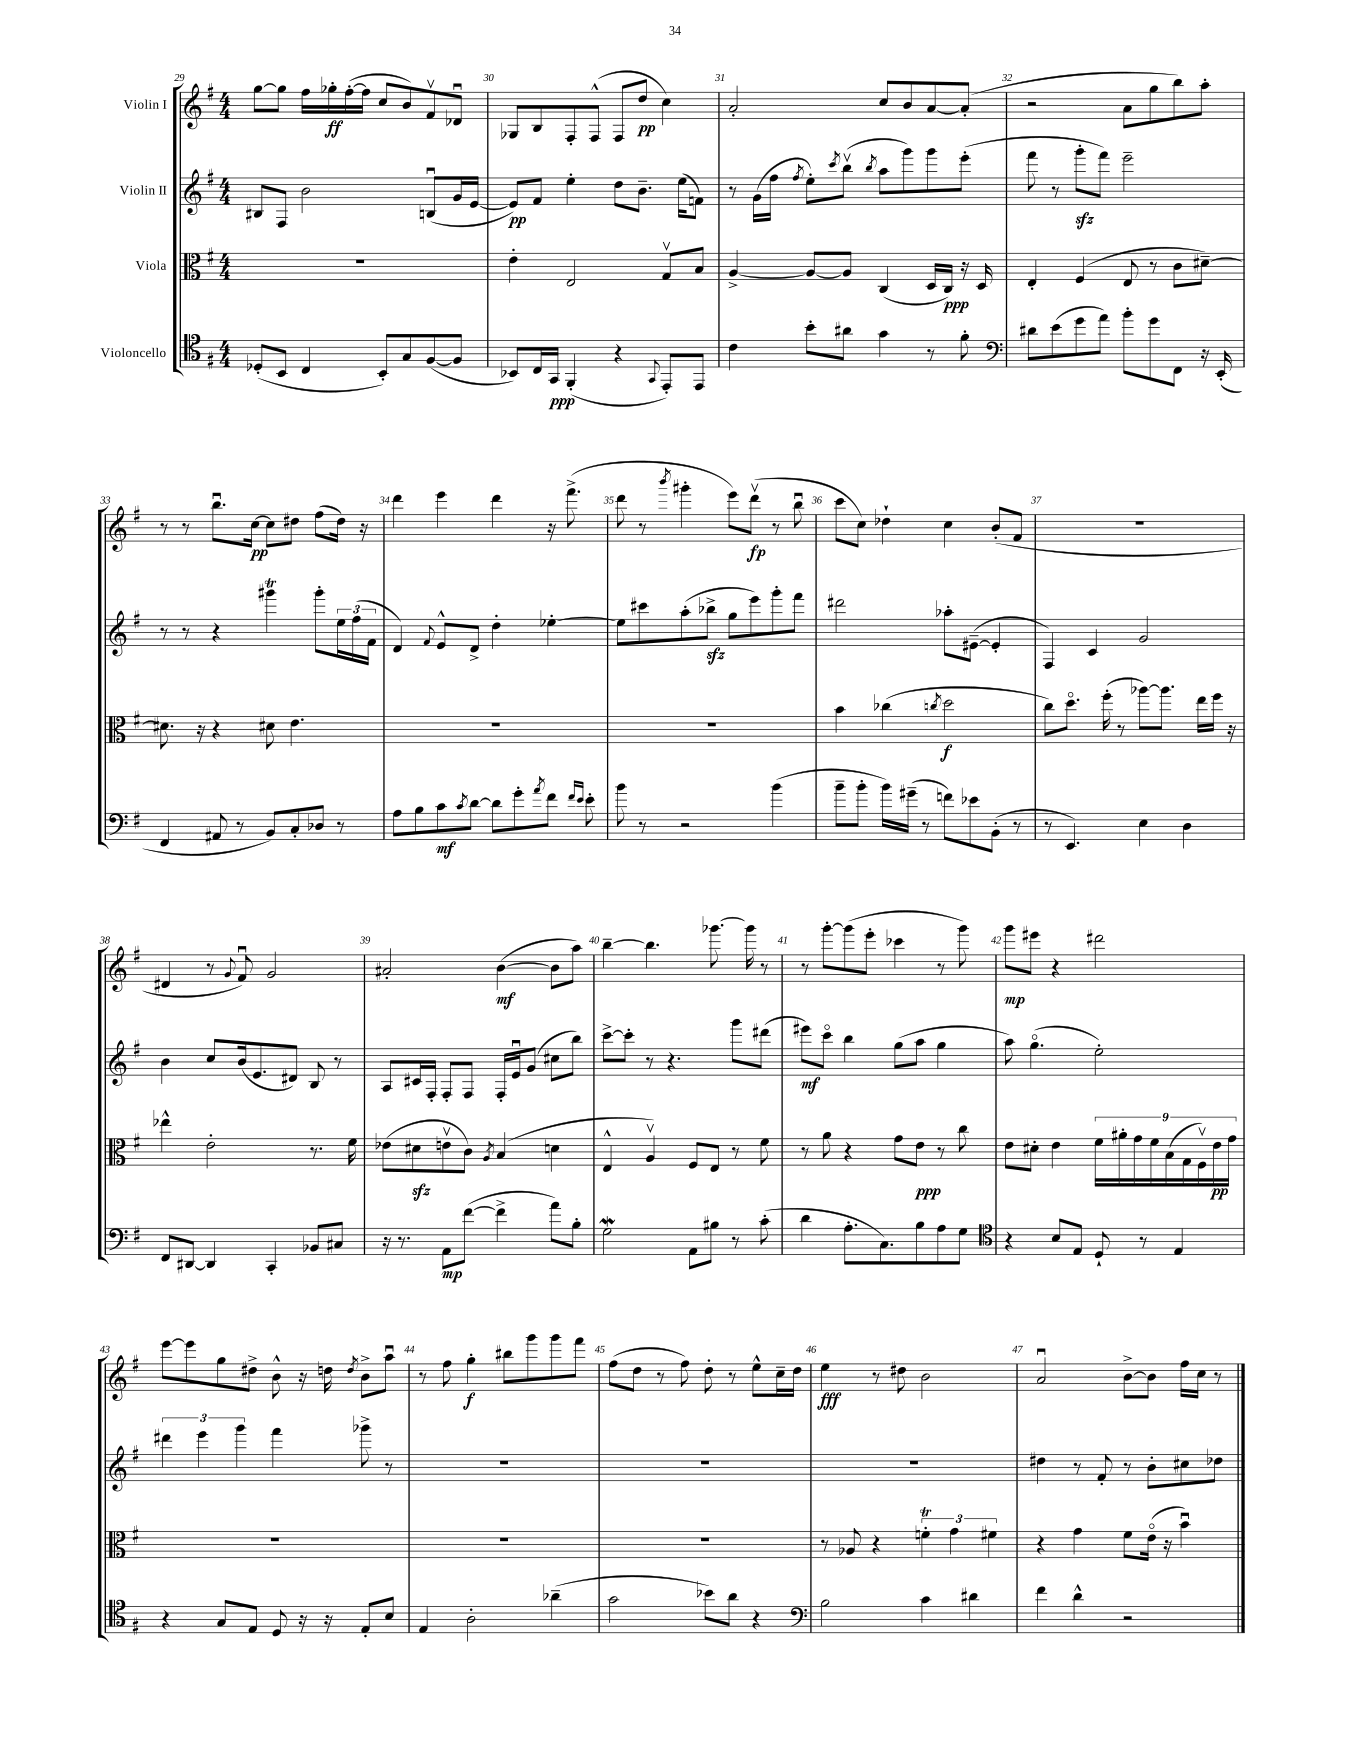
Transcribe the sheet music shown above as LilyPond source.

<<
\new StaffGroup <<
\new Staff = "s0" \with { instrumentName = "Violin I" } {
    \clef treble \key g \major \numericTimeSignature \time 4/4
    g''8~ g''8 fis''16 ges''16-.\ff fis''16~-.( fis''16 c''8 b'8) fis'8\upbow des'8\downbow |
    ges8 b8 fis8-. fis8-^( fis8 d''8\pp c''4) |
    a'2-. c''8 b'8 a'8~ a'8-.( |
    r2 a'8 g''8 b''8) a''8-. |
    r8 r8 b''8.\downbow c''16~\pp c''8 dis''8 fis''8( dis''16) r16 |
    d'''4 e'''4 d'''4 r16 fis'''8.->( |
    d'''8 r8 \acciaccatura { b'''8 } gis'''4-. e'''8) d'''8\upbow\fp( r8 b''8\downbow |
    c'''8 c''8) des''4-! c''4 b'8-.( fis'8 |
    R1 |
    dis'4 r8 \appoggiatura { g'8 } fis'8\downbow) g'2 |
    ais'2-. b'4~\mf( b'8 a''8) |
    b''4~-- b''4. ges'''8.~ ges'''16 r8 |
    r8 g'''8~-. g'''8( e'''8-. ces'''4 r8 g'''8) |
    g'''8\mp eis'''8 r4 dis'''2 |
    e'''8~ e'''8 g''8 dis''8-> b'8-^ r16 d''16 \acciaccatura { d''8 } b'8-> a''8\downbow |
    r8 fis''8 g''4-.\f bis''8 g'''8 g'''8 fis'''8 |
    fis''8( d''8 r8 fis''8) d''8-. r8 e''8-^ c''16-- d''16 |
    e''4\fff r8 dis''8 b'2 |
    a'2\downbow b'8~-> b'8 fis''16 c''16 r8 \bar "|." |
}
\new Staff = "s1" \with { instrumentName = "Violin II" } {
    \clef treble \key g \major \numericTimeSignature \time 4/4
    bis8 fis8 b'2 b8\downbow( g'16 e'16~ |
    e'8\pp) fis'8 e''4-. d''8 b'8.-- e''16( f'8) |
    r8 g'16( fis''16 \acciaccatura { fis''8 } e''8-.) \acciaccatura { c'''8 } b''8\upbow( \acciaccatura { b''8 } a''8 g'''8) g'''8 e'''8-.( |
    fis'''8 r8 g'''8-.\sfz fis'''8) e'''2-- |
    r8 r8 r4 gis'''4\trill gis'''8-. \tuplet 3/2 { e''16 fis''16( fis'16 } |
    d'4) \appoggiatura { fis'8 } e'8-^ d'8-> d''4-. ees''4~-. |
    ees''8 cis'''8 a''8-.( bes''8->\sfz g''8 e'''8) g'''8-. fis'''8 |
    dis'''2 aes''8-. eis'8~--( eis'4-. |
    fis4) c'4 g'2 |
    b'4 c''8 b'16( e'8. dis'8) b8 r8 |
    a8 cis'16 fis16-. fis8-. fis8 fis16-. e'16\downbow g'8( cis''8 b''8) |
    c'''8~-> c'''8-. r8 r4. g'''8 dis'''8( |
    eis'''8\mf) c'''8\flageolet b''4 g''8( a''8 g''4 |
    a''8) g''4.\flageolet( e''2-.) |
    \tuplet 3/2 { dis'''4 e'''4 g'''4 } fis'''4 ges'''8-> r8 |
    R1 |
    R1 |
    R1 |
    dis''4 r8 fis'8-. r8 b'8-. cis''8 des''8 \bar "|." |
}
\new Staff = "s2" \with { instrumentName = "Viola" } {
    \clef alto \key g \major \numericTimeSignature \time 4/4
    R1 |
    e'4-. e2 g8\upbow b8 |
    a4~-> a8~ a8 c4( d16 c16\ppp) r16 d16 |
    e4-. fis4( e8 r8 c'8 dis'8~--) |
    dis'8. r16 r4 dis'8 e'4. |
    R1 |
    R1 |
    b'4 ces''4( \acciaccatura { c''8 } d''2\f |
    c''8) d''8.\flageolet fis''16-.( r8 aes''8~) aes''8. e''16 fis''16 r16 |
    ees''4-^ e'2-. r8. fis'16 |
    ees'8( dis'8\sfz e'8\upbow c'8) \acciaccatura { a8 } b4( d'4 |
    e4-^ a4\upbow) fis8 e8 r8 fis'8 |
    r8 a'8 r4 g'8 e'8\ppp r8 c''8 |
    e'8 dis'8-. e'4 \tuplet 9/8 { fis'16 ais'16-. g'16 fis'16 b16( g16 fis16\upbow) e'16\pp g'16 } |
    R1 |
    R1 |
    R1 |
    r8 aes8 r4 \tuplet 3/2 { f'4-.\trill g'4 fis'4 } |
    r4 g'4 fis'8 e'16\flageolet( r16 b'4\downbow) \bar "|." |
}
\new Staff = "s3" \with { instrumentName = "Violoncello" } {
    \clef tenor \key g \major \numericTimeSignature \time 4/4
    des8-.( b,8 c4 b,8-.) g8 fis8~( fis8 |
    bes,8) c16 g,16\ppp fis,4-.( r4 \appoggiatura { g,8 } e,8-.) e,8 |
    c'4 b'8-. ais'8 g'4 r8 fis'8-. |
    \clef bass dis'8 e'8( g'8 a'8) b'8-. g'8 fis,8 r16 e,16-.( |
    fis,4 ais,8 r8 b,8) c8-. des8 r8 |
    a8 b8 c'8\mf \acciaccatura { c'8 } d'8~ d'8 g'8-. \acciaccatura { a'8 } fis'8 \grace { fis'16 e'16 } e'8-. |
    b'8 r8 r2 b'4( |
    b'8-- b'8-. b'16) gis'16--( r8 f'8) ees'8 b,8-.( r8 |
    r8 e,4.) e4 d4 |
    fis,8 dis,8~ dis,4 c,4-. bes,8 cis8 |
    r16 r8. a,8\mp fis'8~( fis'4-> a'8) b8-. |
    g2\mordent a,8 bis8 r8 c'8-.( |
    d'4 a8.-. c8.) b8 a8 g8 |
    \clef tenor r4 b8 e8 d8-! r8 e4 |
    r4 g8 e8 d8 r16 r16 e8-. b8 |
    e4 a2-. aes'4--( |
    g'2 bes'8) a'8 r4 |
    \clef bass b2 c'4 dis'4 |
    fis'4 d'4-^ r2 \bar "|." |
}
>>
>>
\layout { \context { \Score currentBarNumber = #29 \override BarNumber.break-visibility = ##(#f #t #t) barNumberVisibility = #all-bar-numbers-visible } }
